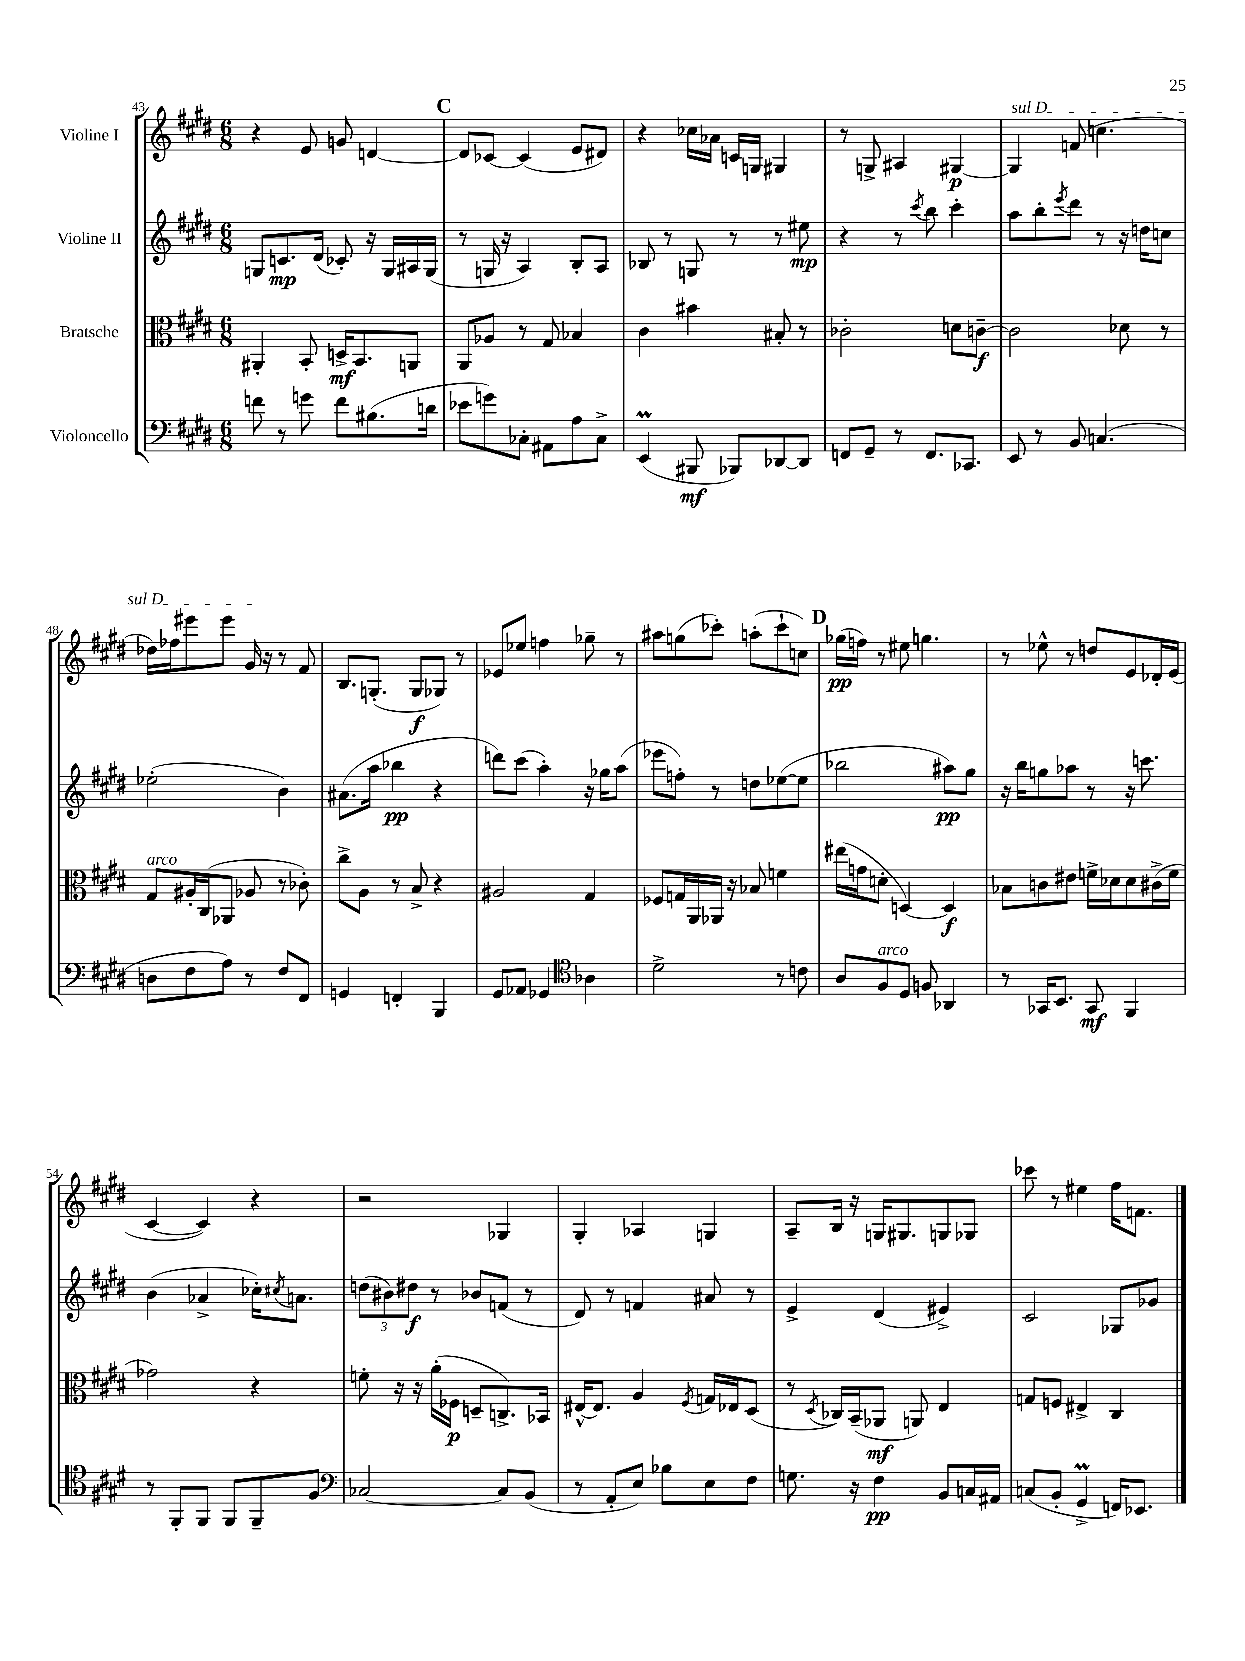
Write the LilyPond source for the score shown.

<<
\new StaffGroup <<
\new Staff = "s0" \with { instrumentName = "Violine I" } {
    \clef treble \key e \major \numericTimeSignature \time 6/8
    r4 e'8 g'8 d'4~ |
    \mark \markup { \bold "C" } d'8 ces'8~ ces'4( e'8 dis'8) |
    r4 ces''16 aes'16 c'16 g16 gis4 |
    r8 g8-> ais4 gis4~\p |
    \once \override TextSpanner.bound-details.left.text = \markup { \italic "sul D" } gis4\startTextSpan f'8( c''4. |
    des''16) fes''16 eis'''8 eis'''8 gis'16\stopTextSpan r16 r8 fis'8 |
    b8. g8.-.( g8\f ges8) r8 |
    ees'8 ees''8 f''4 ges''8-- r8 |
    ais''8 g''8( ces'''8-.) a''8-.( ces'''8-! c''8) |
    \mark \markup { \bold "D" } ges''16\pp( f''16) r8 eis''8 g''4. |
    r8 ees''8-^ r8 d''8 e'8 des'16-. e'16( |
    cis'4~ cis'4) r4 |
    r2 ges4 |
    gis4-. aes4 g4 |
    a8-- b16 r16 g16 gis8. g8 ges8 |
    ces'''8 r8 eis''4 fis''16 f'8. \bar "|." |
}
\new Staff = "s1" \with { instrumentName = "Violine II" } {
    \clef treble \key e \major \numericTimeSignature \time 6/8
    g8 c'8.\mp dis'16( ces'8-.) r16 g16 ais16 g16( |
    \mark \markup { \bold "C" } r8 g16 r16 a4) b8-. a8 |
    bes8 r8 g8 r8 r8 eis''8\mp |
    r4 r8 \acciaccatura { cis'''8 } b''8 cis'''4-. |
    a''8 b''8-. \acciaccatura { e'''8 } dis'''8 r8 r16 d''16 c''8 |
    ees''2-.( b'4) |
    ais'8.( a''16 bes''4\pp r4 |
    d'''8) cis'''8( a''4-.) r16 ges''16 a''8( |
    ees'''8 f''8-.) r8 d''8 ees''8~( ees''8 |
    \mark \markup { \bold "D" } bes''2 ais''8\pp) gis''8 |
    r16 b''16 g''8 aes''8 r8 r16 c'''8. |
    b'4( aes'4-> ces''16-.) \acciaccatura { cis''8 } a'8. |
    \tuplet 3/2 { d''8( bis'8) dis''8\f } r8 bes'8 f'8( r8 |
    dis'8) r8 f'4 ais'8 r8 |
    e'4-> dis'4( eis'4->) |
    cis'2 ges8 ges'8 \bar "|." |
}
\new Staff = "s2" \with { instrumentName = "Bratsche" } {
    \clef alto \key e \major \numericTimeSignature \time 6/8
    ais,4-. b,8-. d16->\mf b,8. a,8 |
    \mark \markup { \bold "C" } a,8 aes8 r8 gis8 bes4 |
    cis'4 bis'4 bis8-. r8 |
    ces'2-. d'8 c'8~--\f |
    c'2 des'8 r8 |
    gis8^\markup { \italic "arco" } ais16-. cis16( aes,8 aes8 r8 ces'8-.) |
    cis''8-> a8 r8 b8-> r4 |
    ais2 gis4 |
    fes8 g16 a,16 aes,16 r16 bes8 f'4 |
    \mark \markup { \bold "D" } eis''16( g'16 d'8-. d4~) d4\f |
    bes8 c'8 eis'8 f'16-> des'16 des'8 cis'16->( f'16 |
    ges'2) r4 |
    f'8-. r16 r16 a'16-.( fes16\p d8-- c8.->) bes,16 |
    eis16~-^ eis8. a4 \acciaccatura { fis8 } g16 ees16 dis8( |
    r8 \acciaccatura { dis8 } ces16) b,16--( aes,8\mf a,8) e4 |
    g8 f8 eis4-> cis4 \bar "|." |
}
\new Staff = "s3" \with { instrumentName = "Violoncello" } {
    \clef bass \key e \major \numericTimeSignature \time 6/8
    f'8 r8 g'8 f'8 bis8.( d'16 |
    \mark \markup { \bold "C" } ees'8 g'8) ces8-. ais,8 a8 ces8-> |
    e,4\prall( bis,,8\mf bes,,8) des,8~ des,8 |
    f,8 gis,8-- r8 f,8. ces,8. |
    e,8 r8 b,8 c4.( |
    d8 fis8 a8) r8 fis8 fis,8 |
    g,4 f,4-. b,,4 |
    gis,8 aes,8 ges,4 \clef tenor aes4 |
    dis'2-> r8 c'8 |
    \mark \markup { \bold "D" } a8 fis8^\markup { \italic "arco" } dis8 f8 aes,4 |
    r8 ges,16 b,8. ges,8\mf fis,4 |
    r8 fis,8-. fis,8 fis,8 fis,8-- fis8 |
    \clef bass ces2~ ces8 b,8( |
    r8 a,8-. e8) bes8 e8 fis8 |
    g8. r16 fis4\pp b,8 c16 ais,16 |
    c8( b,8-. gis,4->\prall f,16) ees,8. \bar "|." |
}
>>
>>
\layout { \context { \Score currentBarNumber = #43 } }
